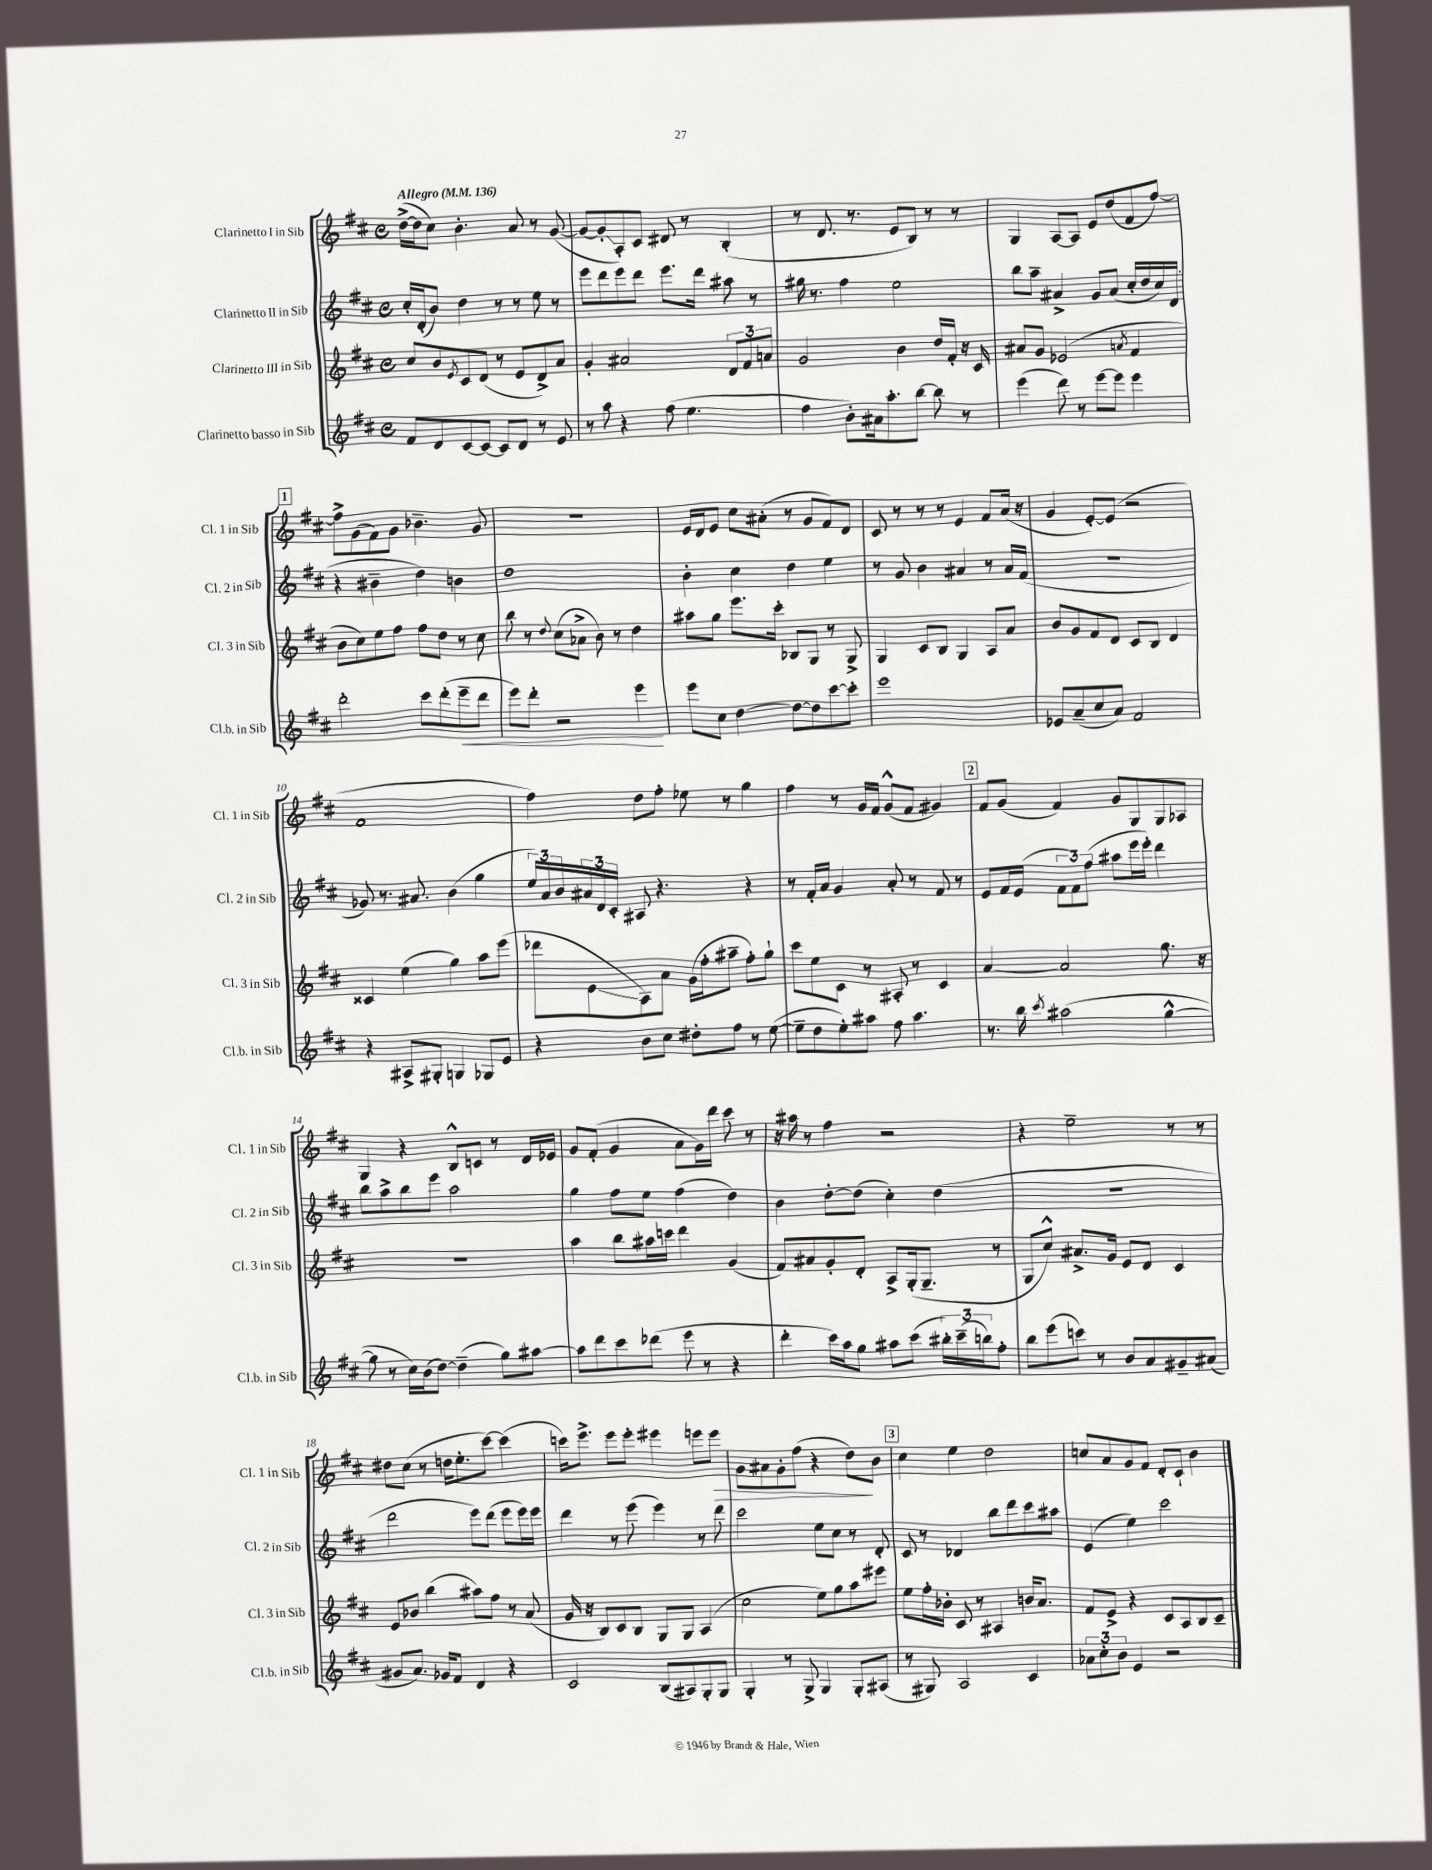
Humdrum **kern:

**kern	**kern	**kern	**kern
*staff4	*staff3	*staff2	*staff1
*clefG2	*clefG2	*clefG2	*clefG2
*k[f#c#]	*k[f#c#]	*k[f#c#]	*k[f#c#]
*M4/4	*M4/4	*M4/4	*M4/4
*met(c)	*met(c)	*met(c)	*met(c)
*MM136	*MM136	*MM136	*MM136
8f#	8cc#	16cc#'	([16dd^
.	.	(16d'	16dd]
8d	8b	8b)	8cc#)
.	8qe	.	.
[8c#	8c#	4dd	4.b'
8c#_	(8d	.	.
8c#]	8r	8r	.
8d	8e	8r	8a
8r	8d^)	8ee	8r
8e	8a	8r	([8g
=	=	=	=
8r	4g'	8eee	8g_
8aa	.	8ddd	8g']
4r	2a#	8eee	8A')
.	.	8ddd	8c#
(8ff#	.	8.eee	8d#
4.ee	.	.	8r
.	.	16ddd	.
.	12d	8aa#	(4B'
.	12f#	.	.
.	.	8r	.
.	12a	.	.
=	=	=	=
4ff#	2g	16gg#	8r
.	.	8.r	.
.	.	.	8.d
8b')	.	4ff#	.
.	.	.	8.r
16a#	.	.	.
8.aa'	.	.	.
.	4b	2ee	8e
[8bb	.	.	8B)
8bb]	16dd	.	8r
.	16f#'	.	.
8r	16r	.	8r
.	16c#	.	.
=	=	=	=
(4eee	8a#	8bb	4G
.	8g	8aa~	.
8ddd)	(2e-	4a#^	[8A
8r	.	.	8A]
[8eee	.	8g	8e
8eee]	.	(8a#	(8dd
.	8qa	.	.
4eee	4f#	16cc#'	8f#
.	.	16dd	.
.	.	16cc#)	[8ff#)
.	.	(16d	.
=	=	=	=
2ddd'	8b	4r	8ff#^]
.	8cc#)	.	(8g
.	8ee	4b#~	8f#)
.	8ff#	.	8g
8ccc#	8ff#	4dd)	4.b-~
(8ddd'	8dd	.	.
8eee~	8r	4b	.
8ddd	8cc#	.	8g
=	=	=	=
8eee)	8bb	1dd	1r
8ddd'	8r	.	.
.	8qqdd	.	.
2r	(8cc#	.	.
.	8a-^	.	.
.	8b)	.	.
.	8r	.	.
4eee	4dd	.	.
=	=	=	=
8eee	8aa#	4b'	16e
.	.	.	16d
8cc#	8gg	.	8e
[4dd	8.eee	4cc#	8cc#
.	.	.	(8a#'
.	16ccc#'	.	.
8dd_	8B-	4dd	8r
8dd]	8G	.	8g
[8ccc#	8r	4ee	8f#)
8ccc#']	8G^	.	8d
=	=	=	=
1eee	4G	8r	8c#
.	.	8g	8r
.	8c#	4b	8r
.	8B	.	8r
.	4G	4a#	4e
.	8A	8r	8f#
.	8a	16a#	(16a
.	.	(16f#	16r
=	=	=	=
8e-	8b	1r	4g
(8a~	8g	.	.
8cc#	8f#	.	[8e')
8a)	8d	.	(8e]
2f#	8c#	.	2r
.	8B	.	.
.	4d	.	.
=	=	=	=
4r	4c##	8g-)	1f#
.	.	8.r	.
8A#^	(4ee	.	.
.	.	8.a#	.
8G#'	.	.	.
4G	4gg)	(4b	.
8G-	8aa	4gg	.
8e	(8eee	.	.
=	=	=	=
4r	8ddd-	24ee)	4ff#)
.	.	24a	.
.	.	24b	.
.	8e	24a#	.
.	.	24d	.
.	.	24c#'	.
8b	8A)	8A#	8dd
8cc#	8a	4.r	8ff#'
8dd#'	(16g	.	8ee-
.	16ff#'	.	.
8ff#	8aa#~	.	8r
8r	8ff#')	4r	4gg
([8ee	8gg`	.	.
=	=	=	=
8ee~]	8ccc#	8r	4ff#
8dd	8ee	16f#'	.
.	.	16a	.
8ee')	8c#	4g	8r
8aa#	8r	.	16g
.	.	.	16f#
8ff#	8A#'	8a'	(8g^^
4.aa#	8r	8r	8f#
.	4c#	8f#	4g#)
.	.	8r	.
=	=	=	=
8.r	[4a	8e	8f#
.	.	16f#	(8g
16bb	.	(16e	.
8qccc#	.	.	.
(2aa#	2a]	12f#	4f#)
.	.	12f#)	.
.	.	(12ff#	.
.	.	8aa#	8g
.	.	16eee	8G
.	.	16eee')	.
[4gg^^	8.gg	4ddd	8G
.	.	.	8A-
.	16r	.	.
=	=	=	=
8gg]	1r	8bb	4G
8r	.	8aa^	.
16cc#)	.	8bb	4r
(16b	.	.	.
[8dd)	.	8eee	.
(4dd~]	.	2aa	8B^^
.	.	.	8c
8gg)	.	.	8r
[8aa#	.	.	16d
.	.	.	16e-
=	=	=	=
8aa#]	4aa	4gg	8g
8ddd	.	.	(8f#'
8ccc#	8bb	8ff#	4g
(8ddd-	16aa#	8ee	.
.	16ccc	.	.
8eee	4ddd	(4ff#	8a
8r	.	.	16g)
.	.	.	16ddd
4r	(4g	4dd)	8ccc#
.	.	.	8r
=	=	=	=
4ddd'	8f#)	4b	16r
.	.	.	16aa#
.	8a#	.	8r
16ccc#)	8g'	[8dd'	4ff#
16aa	.	.	.
8gg	8d'	(8dd]	.
8aa#	8A^	4cc#')	2r
(8ccc#	(16G'	.	.
.	8.G~	.	.
24bb#')	.	(4dd	.
(24ccc#~	.	.	.
24bb)	.	.	.
8ff#'	8r	.	.
=	=	=	=
8bb	8G	1r	4r
(8eee	8cc#^^)	.	.
8ccc)	8.a#^	.	2ee~
8r	.	.	.
.	16g	.	.
8b	8e	.	.
8a	8d	.	.
8g#~	4c#	.	8r
(8a#	.	.	8r
=	=	=	=
8g#	8e	2ddd	8dd#
8.a)	8b-	.	(8cc#
.	(4bb	.	8r
16g-	.	.	.
8f#	.	.	16dd
.	.	.	8.ee'
4d	8aa#)	8eee)	.
.	8ff#	(8ddd	[8ccc#)
4r	8r	8eee	(4ccc#]
.	(8a	16eee)	.
.	.	16eee	.
=	=	=	=
2c#	16g	4ddd	16ccc)
.	16r	.	8.eee^
.	8B)	.	.
.	8c#	8r	8eee
.	8B	(8eee	8eee'
(8B	8G	4eee)	4eee#
8A#)	8G	.	.
8G'	(4A	8r	8eee
8G	.	8ddd	8eee
=	=	=	=
4G'	2cc#	2ccc#	8g
.	.	.	8a#
8r	.	.	8g'
8G^	.	.	(8ff#
4G	8ee)	8ee	4r
.	8gg	8cc#	.
8G'	8aa	8r	8dd)
(8A#	8eee#	8d'	8b
=	=	=	=
8r	8ee	8c#	4cc#
8G#)	16ff#'	8r	.
.	16b-'	.	.
2A	8c#	4d-	4ee
.	8r	.	.
.	4A#	8bb	2dd
.	.	8ddd	.
4c#	16b	8ccc#	.
.	8.a	.	.
.	.	8aa#	.
=	=	=	=
12a-	8f#	(4e	8cc
12cc#'	.	.	.
.	8e^	.	8a
12b	.	.	.
4e	4r	4ee)	8g
.	.	.	8f#
2r	8c#	2ccc#	8d'
.	8A	.	8c#`
.	8B	.	4b
.	8c#~	.	.
==	==	==	==
*-	*-	*-	*-
